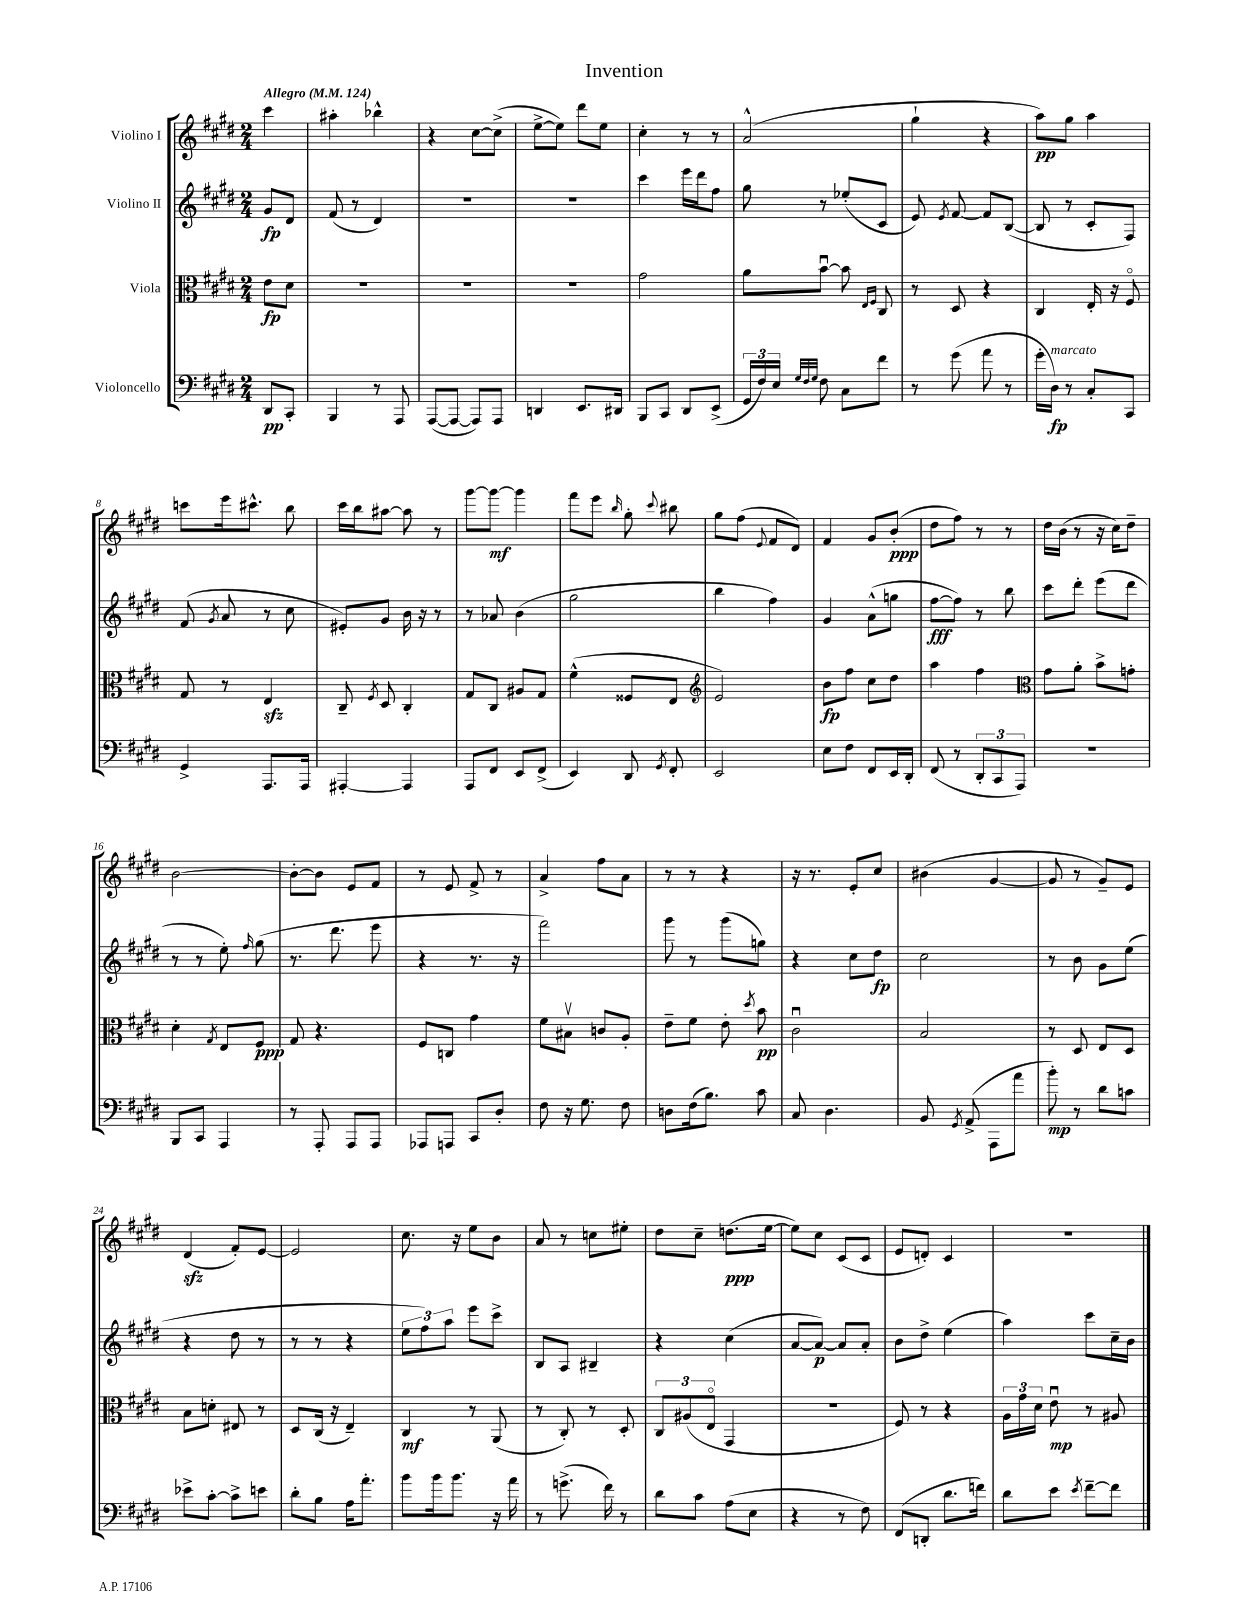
\header { title = "Invention" }
<<
\new StaffGroup <<
\new Staff = "s0" \with { instrumentName = "Violino I" } {
    \clef treble \key e \major \numericTimeSignature \time 2/4 \partial 4 \tempo "Allegro" 4 = 124
    \autoBeamOff cis'''4 |
    ais''4-. bes''4-^ |
    r4 cis''8[~ cis''8]->( |
    e''8[~-> e''8]) dis'''8[ e''8] |
    cis''4-. r8 r8 |
    a'2-^( |
    gis''4-! r4 |
    a''8[\pp) gis''8] a''4 |
    c'''8[ e'''16 cis'''8.]-^ b''8 |
    cis'''16[ b''16 ais''8]~ ais''8 r8 |
    gis'''8[~ gis'''8]~\mf gis'''4 |
    fis'''8[ e'''8] \grace { b''16 } gis''8-. \appoggiatura { cis'''8 } bis''8 |
    gis''8[ fis''8]( \appoggiatura { e'8 } fis'8[ dis'8]) |
    fis'4 gis'8[ b'8]-.\ppp( |
    dis''8[ fis''8]) r8 r8 |
    dis''16[ b'16]( r8 r16 cis''16[) dis''8]-- |
    b'2~ |
    b'8[~-. b'8] e'8[ fis'8] |
    r8 e'8 fis'8-> r8 |
    a'4-> fis''8[ a'8] |
    r8 r8 r4 |
    r16 r8. e'8[-. cis''8] |
    bis'4( gis'4~ |
    gis'8 r8 gis'8[--) e'8] |
    dis'4\sfz( fis'8[-.) e'8]~ |
    e'2 |
    cis''8. r16 e''8[ b'8] |
    a'8 r8 c''8[ eis''8]-. |
    dis''8[ cis''8]-- d''8.[\ppp( e''16]~ |
    e''8[) cis''8] cis'8[( cis'8] |
    e'8[ d'8]-.) cis'4 |
    R2 \bar "|." |
}
\new Staff = "s1" \with { instrumentName = "Violino II" } {
    \clef treble \key e \major \numericTimeSignature \time 2/4 \partial 4
    \autoBeamOff gis'8[\fp dis'8] |
    fis'8( r8 dis'4) |
    R2 |
    R2 |
    cis'''4 e'''16[ dis'''16 fis''8] |
    gis''8 r8 ees''8[-.( cis'8] |
    e'8) \acciaccatura { e'8 } fis'8~ fis'8[ b8]~( |
    b8 r8 cis'8[-. fis8]) |
    fis'8( \acciaccatura { gis'8 } a'8 r8 cis''8 |
    eis'8[-.) gis'8] b'16 r16 r8 |
    r8 aes'8 b'4( |
    gis''2 |
    b''4 fis''4) |
    gis'4 a'8[-^( g''8] |
    fis''8[~\fff fis''8]) r8 b''8 |
    cis'''8[ dis'''8]-. e'''8[( dis'''8] |
    r8 r8 e''8-.) \grace { fis''16 } gis''8( |
    r8. dis'''8. e'''8 |
    r4 r8. r16 |
    fis'''2) |
    gis'''8 r8 gis'''8[( g''8]) |
    r4 cis''8[ dis''8]\fp |
    cis''2 |
    r8 b'8 gis'8[ e''8]( |
    r4 dis''8 r8 |
    r8 r8 r4 |
    \tuplet 3/2 { e''8[ fis''8) a''8] } e'''8[ cis'''8]-> |
    b8[ a8] bis4-- |
    r4 cis''4( |
    a'8[~ a'8]~\p) a'8[ a'8]-. |
    b'8[ dis''8]-> e''4( |
    a''4) cis'''8[ cis''16-- b'16] \bar "|." |
}
\new Staff = "s2" \with { instrumentName = "Viola" } {
    \clef alto \key e \major \numericTimeSignature \time 2/4 \partial 4
    \autoBeamOff e'8[\fp dis'8] |
    R2 |
    R2 |
    R2 |
    gis'2 |
    a'8[ b'8]~\downbow b'8 \grace { e16[ fis16] } cis8 |
    r8 dis8 r4 |
    cis4 e16-. r16 fis8\flageolet |
    gis8 r8 e4\sfz |
    cis8-- \acciaccatura { fis8 } dis8 cis4-. |
    gis8[ cis8] ais8[ gis8] |
    fis'4-^( fisis8[ e8] |
    \clef treble e'2) |
    b'8[\fp fis''8] cis''8[ dis''8] |
    a''4 fis''4 |
    \clef alto gis'8[ a'8]-. b'8[-> g'8]-. |
    dis'4-. \acciaccatura { gis8 } e8[ fis8]\ppp |
    gis8 r4. |
    fis8[ c8] gis'4 |
    fis'8[ bis8]\upbow c'8[ a8]-. |
    e'8[-- fis'8] e'8-. \acciaccatura { dis''8 } b'8\pp |
    cis'2\downbow |
    b2 |
    r8 dis8 e8[ dis8] |
    b8[ d'8]-. eis8 r8 |
    dis8[ cis16]( r16 e4--) |
    cis4\mf r8 a,8( |
    r8 cis8-.) r8 dis8-. |
    \tuplet 3/2 { cis8[ ais8( e8]\flageolet } gis,4 |
    r2 |
    fis8) r8 r4 |
    \tuplet 3/2 { a16[ gis'16 dis'16] } e'8\downbow\mp r8 ais8 \bar "|." |
}
\new Staff = "s3" \with { instrumentName = "Violoncello" } {
    \clef bass \key e \major \numericTimeSignature \time 2/4 \partial 4
    \autoBeamOff dis,8[\pp cis,8]-. |
    b,,4 r8 a,,8 |
    a,,8[~( a,,8]~ a,,8[) a,,8] |
    d,4 e,8.[ dis,16] |
    b,,8[ cis,8] dis,8[ e,8]->( |
    \tuplet 3/2 { gis,16[ fis16) e16] } \grace { gis32[ fis32 gis32] } fis8 cis8[ fis'8] |
    r8 gis'8( a'8 r8 |
    gis'16[-. dis16]\fp^\markup { \italic "marcato" }) r8 cis8[-. cis,8] |
    gis,4-> a,,8.[ a,,16] |
    ais,,4~-. ais,,4 |
    a,,8[ fis,8] e,8[ fis,8]->( |
    e,4) dis,8 \acciaccatura { gis,8 } fis,8-. |
    e,2 |
    e8[ fis8] fis,8[ e,16 dis,16]-. |
    fis,8( r8 \tuplet 3/2 { dis,8[-. cis,8 a,,8]) } |
    r2 |
    b,,8[ cis,8] a,,4 |
    r8 a,,8-. a,,8[ a,,8] |
    aes,,8[ a,,8] cis,8[ dis8]-. |
    fis8 r16 gis8. fis8 |
    d8[ fis16( b8.]) cis'8 |
    cis8 dis4. |
    b,8 \acciaccatura { gis,8 } a,8->( a,,8[ a'8] |
    b'8-.\mp) r8 dis'8[ c'8] |
    ees'8[-> cis'8]~-. cis'8[-> e'8] |
    dis'8[-. b8] a16[ a'8.]-. |
    b'8[ b'16 b'8.] r16 a'16 |
    r8 g'8.->( fis'16) r8 |
    dis'8[ cis'8] a8[( e8] |
    r4 r8 fis8) |
    fis,8[( d,8]-. dis'8.[ f'16]) |
    dis'8[ e'8] \acciaccatura { e'8 } fis'8[~-- fis'8] \bar "|." |
}
>>
>>
